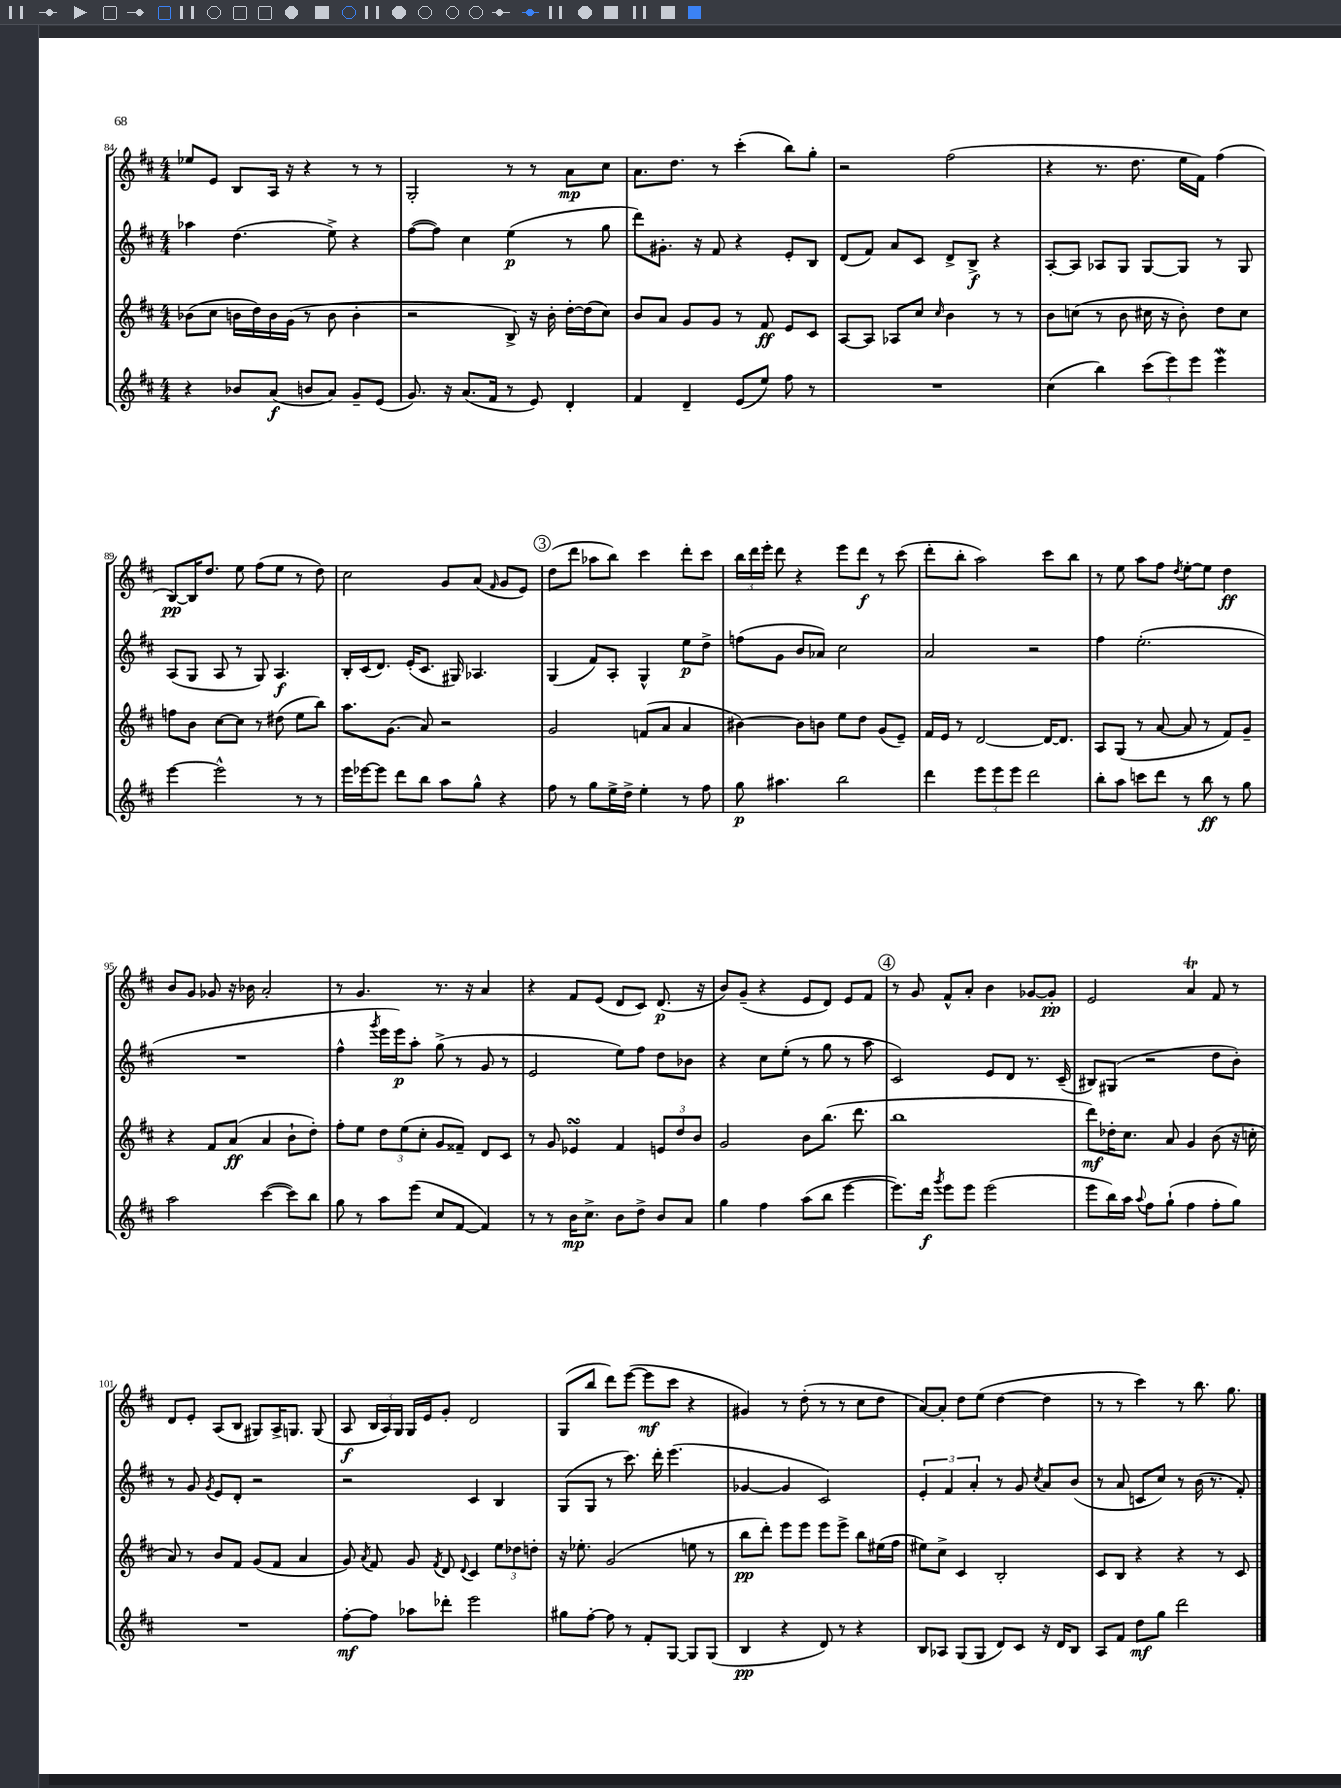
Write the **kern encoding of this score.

**kern	**dynam	**kern	**dynam	**kern	**dynam	**kern	**dynam
*part4	*part4	*part3	*part3	*part2	*part2	*part1	*part1
*staff4	*staff4	*staff3	*staff3	*staff2	*staff2	*staff1	*staff1
*clefG2	*	*clefG2	*	*clefG2	*	*clefG2	*
*k[f#c#]	*	*k[f#c#]	*	*k[f#c#]	*	*k[f#c#]	*
*M4/4	*	*M4/4	*	*M4/4	*	*M4/4	*
=84	=84	=84	=84	=84	=84	=84	=84
4r	.	(8b-X\L	.	4aa-X\	.	8ee-X/L	.
.	.	8cc#\J	.	.	.	8e/J	.
8b-X/L	.	16bn\LL	.	(4.dd\	.	8B/L	.
.	.	16dd\)	.	.	.	.	.
(8a/J	f	16b\	.	.	.	16A/Jk	.
.	.	(16g\JJ	.	.	.	16r	.
8bn/L	.	8r	.	.	.	4r	.
8a/J)	.	8b\	.	8ee^\)	.	.	.
8g~/L	.	4b'\	.	4r	.	8r	.
(8e/J	.	.	.	.	.	8r	.
=85	=85	=85	=85	=85	=85	=85	=85
8.g/)	.	2r	.	([8ff#\L	.	2G'/	.
.	.	.	.	8ff#\J])	.	.	.
16r	.	.	.	.	.	.	.
(8.a/L	.	.	.	4cc#\	.	.	.
16f#/Jk	.	.	.	.	.	.	.
8r	.	8B^/)	.	(4ee\	p	8r	.
8e/)	.	16r	.	.	.	8r	.
.	.	16b'\	.	.	.	.	.
4d'/	.	[16dd'\LL	.	8r	.	8a\L	mp
.	.	(16dd\J]	.	.	.	.	.
.	.	8cc#\J)	.	8gg\	.	8cc#\J	.
=86	=86	=86	=86	=86	=86	=86	=86
4f#/	.	8b/L	.	8ddd\L)	.	8.a\L	.
.	.	8a/J	.	8.g#X'\J	.	.	.
.	.	.	.	.	.	8.dd\J	.
4d~/	.	8g/L	.	.	.	.	.
.	.	.	.	16r	.	.	.
.	.	8g/J	.	8f#/	.	8r	.
(8e/L	.	8r	.	4r	.	(4ccc#'\	.
8ee/J)	.	8f#/	ff	.	.	.	.
8ff#\	.	8e/L	.	8e'/L	.	8bb\L)	.
8r	.	8c#/J	.	8B/J	.	8gg'\J	.
=87	=87	=87	=87	=87	=87	=87	=87
1r	.	[8A/L	.	(8d/L	.	2r	.
.	.	8A/J]	.	8f#/J)	.	.	.
.	.	8A-X/L	.	8a/L	.	.	.
.	.	8cc#/J	.	8c#/J	.	.	.
.	.	16qqcc#/	.	.	.	.	.
.	.	4b\	.	8d^/L	.	(2ff#\	.
.	.	.	.	8B^/J	f	.	.
.	.	8r	.	4r	.	.	.
.	.	8r	.	.	.	.	.
=88	=88	=88	=88	=88	=88	=88	=88
(4cc#\	.	8b\L	.	[8A'/L	.	4r	.
.	.	(8ccn\J	.	8A/J]	.	.	.
4bb\)	.	8r	.	8A-X/L	.	8.r	.
.	.	8b\	.	8G/J	.	.	.
.	.	.	.	.	.	8.dd\	.
(12ccc#\L	.	16cc#X\	.	[8G/L	.	.	.
.	.	16r	.	.	.	.	.
12eee\)	.	.	.	.	.	.	.
.	.	8b'\)	.	8G/J]	.	16ee\LL	.
12eee\J	.	.	.	.	.	.	.
.	.	.	.	.	.	16f#\JJ)	.
4eeeW\	.	8dd\L	.	8r	.	(4ff#\	.
.	.	8cc#\J	.	8G/	.	.	.
!!LO:LB:g=z
=89	=89	=89	=89	=89	=89	=89	=89
[4eee\	.	8ffn\L	.	(8A/L	.	[8B/L)	pp
.	.	8b\J	.	8G/J	.	16B/K]	.
.	.	.	.	.	.	8.dd/J	.
2eee^^\]	.	[8cc#\L	.	8A/	.	.	.
.	.	8cc#\J]	.	8r	.	8ee\	.
.	.	8r	.	8G/)	.	(8ff#\L	.
.	.	(8dd#X\	.	4.A/	f	8ee\J	.
8r	.	8ee\L	.	.	.	8r	.
8r	.	8bb\J)	.	.	.	8dd\)	.
=90	=90	=90	=90	=90	=90	=90	=90
16eee\LL	.	8.aa\L	.	16B'/LL	.	2cc#\	.
[16eee-X\J	.	.	.	(16c#/J	.	.	.
8eee-\J]	.	.	.	8.d/J)	.	.	.
.	.	(8.g\J	.	.	.	.	.
8ddd\L	.	.	.	.	.	.	.
.	.	.	.	(16e'/KL	.	.	.
8bb\J	.	8a/)	.	8.c#/J	.	.	.
8aa\L	.	2r	.	.	.	8g/L	.
.	.	.	.	16G#X/)	.	.	.
8gg^^\J	.	.	.	4.A-X/	.	(8a/J	.
.	.	.	.	.	.	16qqf#/	.
4r	.	.	.	.	.	8g/L	.
.	.	.	.	.	.	8e/J)	.
!!LO:REH:place=s1:t=3
=91	=91	=91	=91	=91	=91	=91	=91
8ff#\	.	2g/	.	(4G/	.	(8dd\L	.
8r	.	.	.	.	.	8ddd\J	.
8gg\L	.	.	.	8f#/L)	.	8aa-X\L	.
16ee^\L	.	.	.	8A'/J	.	8bb\J)	.
16dd^\JJ	.	.	.	.	.	.	.
4ee'\	.	(8fn/L	.	4G^^/	.	4ccc#\	.
.	.	8a/J	.	.	.	.	.
8r	.	4a/	.	8ee\L	p	8ddd'\L	.
8ff#\	.	.	.	8dd^\J	.	8ccc#\J	.
=92	=92	=92	=92	=92	=92	=92	=92
8gg\	p	[4b#X\)	.	(8ffn\L	.	24bb\LL	.
.	.	.	.	.	.	24ddd\	.
.	.	.	.	.	.	24eee'\JJ	.
4.aa#X\	.	.	.	8g\J	.	8ddd\	.
.	.	8b#\L]	.	8b/L	.	4r	.
.	.	8bn\J	.	8a-X/J)	.	.	.
2bb\	.	8ee\L	.	2cc#\	.	8eee\L	.
.	.	8dd\J	.	.	.	8ddd\J	f
.	.	(8g/L	.	.	.	8r	.
.	.	8e~/J)	.	.	.	(8ccc#\	.
=93	=93	=93	=93	=93	=93	=93	=93
4ddd\	.	16f#/LL	.	2a/	.	8ddd'\L	.
.	.	16e/JJ	.	.	.	.	.
.	.	8r	.	.	.	8bb'\J	.
12eee\L	.	[2d/	.	.	.	2aa\)	.
12eee\	.	.	.	.	.	.	.
12eee\J	.	.	.	.	.	.	.
2ddd\	.	.	.	2r	.	.	.
.	.	16d/KL_	.	.	.	8ccc#\L	.
.	.	8.d/J]	.	.	.	.	.
.	.	.	.	.	.	8bb\J	.
=94	=94	=94	=94	=94	=94	=94	=94
8bb'\L	.	8A/L	.	4ff#\	.	8r	.
8aa\J	.	(8G/J	.	.	.	8ee\	.
8cccn\L	.	8r	.	(2.ee'\	.	8aa\L	.
8ddd\J	.	[8a/	.	.	.	8ff#\J	.
.	.	.	.	.	.	8qdd/	.
8r	.	8a/]	.	.	.	[8ee'\L	.
8bb\	ff	8r	.	.	.	8ee\J]	.
8r	.	8f#/L)	.	.	.	4dd\	ff
8gg\	.	8g~/J	.	.	.	.	.
!!LO:LB:g=z
=95	=95	=95	=95	=95	=95	=95	=95
2aa\	.	4r	.	1r	.	8b/L	.
.	.	.	.	.	.	8g/J	.
.	.	8f#/L	.	.	.	8g-X/	.
.	.	(8a/J	ff	.	.	16r	.
.	.	.	.	.	.	16b-X\	.
([4ccc#\	.	4a/	.	.	.	2a'/	.
8ccc#\L])	.	8b`\L	.	.	.	.	.
8bb\J	.	8dd'\J)	.	.	.	.	.
=96	=96	=96	=96	=96	=96	=96	=96
8gg\	.	8ff#'\L	.	4ff#^^\	.	8r	.
8r	.	8ee\J	.	.	.	4.g/	.
.	.	.	.	8qggg/	.	.	.
8aa\L	.	12dd\L	.	16eee\LL	.	.	.
.	.	.	.	16eee\J)	p	.	.
.	.	(12ee\	.	.	.	.	.
(8eee\J	.	.	.	8aa'\J	.	.	.
.	.	12cc#'\J	.	.	.	.	.
8cc#/L	.	8g/L	.	(8gg^\	.	8.r	.
[8f#/J	.	8f##X~/J)	.	8r	.	.	.
.	.	.	.	.	.	16r	.
4f#/])	.	8d/L	.	8g/	.	4a/	.
.	.	8c#/J	.	8r	.	.	.
=97	=97	=97	=97	=97	=97	=97	=97
8r	.	8r	.	2e/	.	4r	.
8r	.	8g/	.	.	.	.	.
16b\KL	mp	4e-XsSSs/	.	.	.	8f#/L	.
8.cc#^\J	.	.	.	.	.	.	.
.	.	.	.	.	.	(8e/J	.
8b\L	.	4f#/	.	8ee\L)	.	8d/L	.
8dd^\J	.	.	.	8ff#\J	.	8c#/J)	.
8b/L	.	12en/L	.	8dd\L	.	(8.d/	p
.	.	12dd/	.	.	.	.	.
8a/J	.	.	.	8b-X\J	.	.	.
.	.	12b/J	.	.	.	.	.
.	.	.	.	.	.	16r	.
=98	=98	=98	=98	=98	=98	=98	=98
4gg\	.	2g/	.	4r	.	8b/L)	.
.	.	.	.	.	.	(8g~/J	.
4ff#\	.	.	.	8cc#\L	.	4r	.
.	.	.	.	(8ee'\J	.	.	.
(8aa\L	.	8b\L	.	8r	.	8e/L	.
8bb\J	.	(8.bb\J	.	8gg\	.	8d/J)	.
[4eee\	.	.	.	8r	.	8e/L	.
.	.	8.ddd\	.	.	.	.	.
.	.	.	.	8aa\	.	8f#/J	.
!!LO:REH:place=s1:t=4
=99	=99	=99	=99	=99	=99	=99	=99
8.eee\L])	.	1bb	.	2c#/)	.	8r	.
.	.	.	.	.	.	8g/	.
16ddd\Jk	f	.	.	.	.	.	.
8qggg/	.	.	.	.	.	.	.
8eee\L	.	.	.	.	.	8f#^^/L	.
8eee\J	.	.	.	.	.	8a'/J	.
(2eee\	.	.	.	8e/L	.	4b\	.
.	.	.	.	8d/J	.	.	.
.	.	.	.	8.r	.	[8g-X/L	.
.	.	.	.	.	.	8g-'/J]	pp
.	.	.	.	(16c#~/	.	.	.
=100	=100	=100	=100	=100	=100	=100	=100
8eee\L	.	8ddd\L)	mf	8B#X/L)	.	2e/	.
16bb\L)	.	16dd-X'\K	.	(8G#X/J	.	.	.
16aa\JJ	.	8.cc#\J	.	.	.	.	.
8qqaa/	.	.	.	.	.	.	.
8ff#\L	.	.	.	2r	.	.	.
(8gg`\J	.	8a/	.	.	.	.	.
4ff#\	.	4g/	.	.	.	4aT/	.
8ff#'\L	.	(8b\	.	8dd\L	.	8f#/	.
8gg\J)	.	16r	.	8b'\J)	.	8r	.
.	.	16ccn'\	.	.	.	.	.
!!LO:LB:g=z
=101	=101	=101	=101	=101	=101	=101	=101
1r	.	8a/)	.	8r	.	8d/L	.
.	.	8r	.	8g/	.	8e'/J	.
.	.	.	.	8qg/	.	.	.
.	.	8b/L	.	8e/L	.	(8A/L	.
.	.	8f#/J	.	8d'/J	.	8B/J	.
.	.	(8g/L	.	2r	.	8G#X/L)	.
.	.	8f#/J	.	.	.	16A^/K	.
.	.	.	.	.	.	8.Gn/J	.
.	.	4a/	.	.	.	.	.
.	.	.	.	.	.	(8G/	.
=102	=102	=102	=102	=102	=102	=102	=102
[8ff#'\L	mf	8g/)	.	2r	.	8A/	f
.	.	8qa/	.	.	.	.	.
8ff#\J]	.	8f#/	.	.	.	24B/LL	.
.	.	.	.	.	.	24A/)	.
.	.	.	.	.	.	24G/JJ	.
8aa-X\L	.	8g/	.	.	.	16G/LL	.
.	.	.	.	.	.	16e/J	.
.	.	8qf#/	.	.	.	.	.
8ddd-X'\J	.	8d/	.	.	.	8g'/J	.
.	.	8qqd/	.	.	.	.	.
2eee\	.	4c#/	.	4c#/	.	2d/	.
.	.	12ee\L	.	4B/	.	.	.
.	.	12dd-X\	.	.	.	.	.
.	.	12ddn'\J	.	.	.	.	.
=103	=103	=103	=103	=103	=103	=103	=103
8gg#X\L	.	16r	.	(8G/L	.	(8G/L	.
.	.	8.ee-X'\	.	.	.	.	.
[8ff#'\J	.	.	.	8G/J	.	8bb/J	.
8ff#\]	.	(2g/	.	8r	.	8ddd\L)	.
8r	.	.	.	8.ccc#\)	.	([8eee\J	.
8f#'/L	.	.	.	.	.	8eee\L]	mf
.	.	.	.	16ddd'\	.	.	.
[8G/J	.	.	.	(4.eee\	.	8ccc#\J	.
8G/L]	.	8een\	.	.	.	4r	.
(8G/J	.	8r	.	.	.	.	.
=104	=104	=104	=104	=104	=104	=104	=104
4B/	pp	8bb\L	pp	[4g-X/	.	4g#X/)	.
.	.	8ddd'\J)	.	.	.	.	.
4r	.	8eee\L	.	4g-/]	.	8r	.
.	.	8eee\J	.	.	.	(8dd'\	.
8d/)	.	8eee\L	.	2c#/)	.	8r	.
8r	.	8eee^\J	.	.	.	8r	.
4r	.	8bb\L	.	.	.	8cc#\L	.
.	.	(16ee#X\L	.	.	.	8dd\J	.
.	.	16ff#\JJ	.	.	.	.	.
=105	=105	=105	=105	=105	=105	=105	=105
8B/L	.	8ee#X\L)	.	6e'/	.	[8a/L)	.
8A-X/J	.	8cc#^\J	.	.	.	8a'/J]	.
.	.	.	.	6f#/	.	.	.
(8G/L	.	4c#/	.	.	.	8dd\L	.
.	.	.	.	6a'/	.	.	.
8G/J	.	.	.	.	.	(8ee\J	.
8d/L)	.	2B'/	.	8r	.	[4dd\	.
8c#/J	.	.	.	8g/	.	.	.
.	.	.	.	8qcc#/	.	.	.
16r	.	.	.	8a/L	.	4dd\]	.
16d/KL	.	.	.	.	.	.	.
8B/J	.	.	.	(8b/J	.	.	.
=106	=106	=106	=106	=106	=106	=106	=106
8A/L	.	8c#/L	.	8r	.	8r	.
8f#/J	.	8B/J	.	8a/	.	8r	.
8dd\L	mf	4r	.	8cn/L	.	4ccc#\)	.
8gg\J	.	.	.	8cc#/J)	.	.	.
2ddd\	.	4r	.	8r	.	8r	.
.	.	.	.	(16b\	.	8.bb\	.
.	.	.	.	8.r	.	.	.
.	.	8r	.	.	.	.	.
.	.	.	.	.	.	8.gg\	.
.	.	8c#/	.	8f#'/)	.	.	.
==	==	==	==	==	==	==	==
*-	*-	*-	*-	*-	*-	*-	*-
